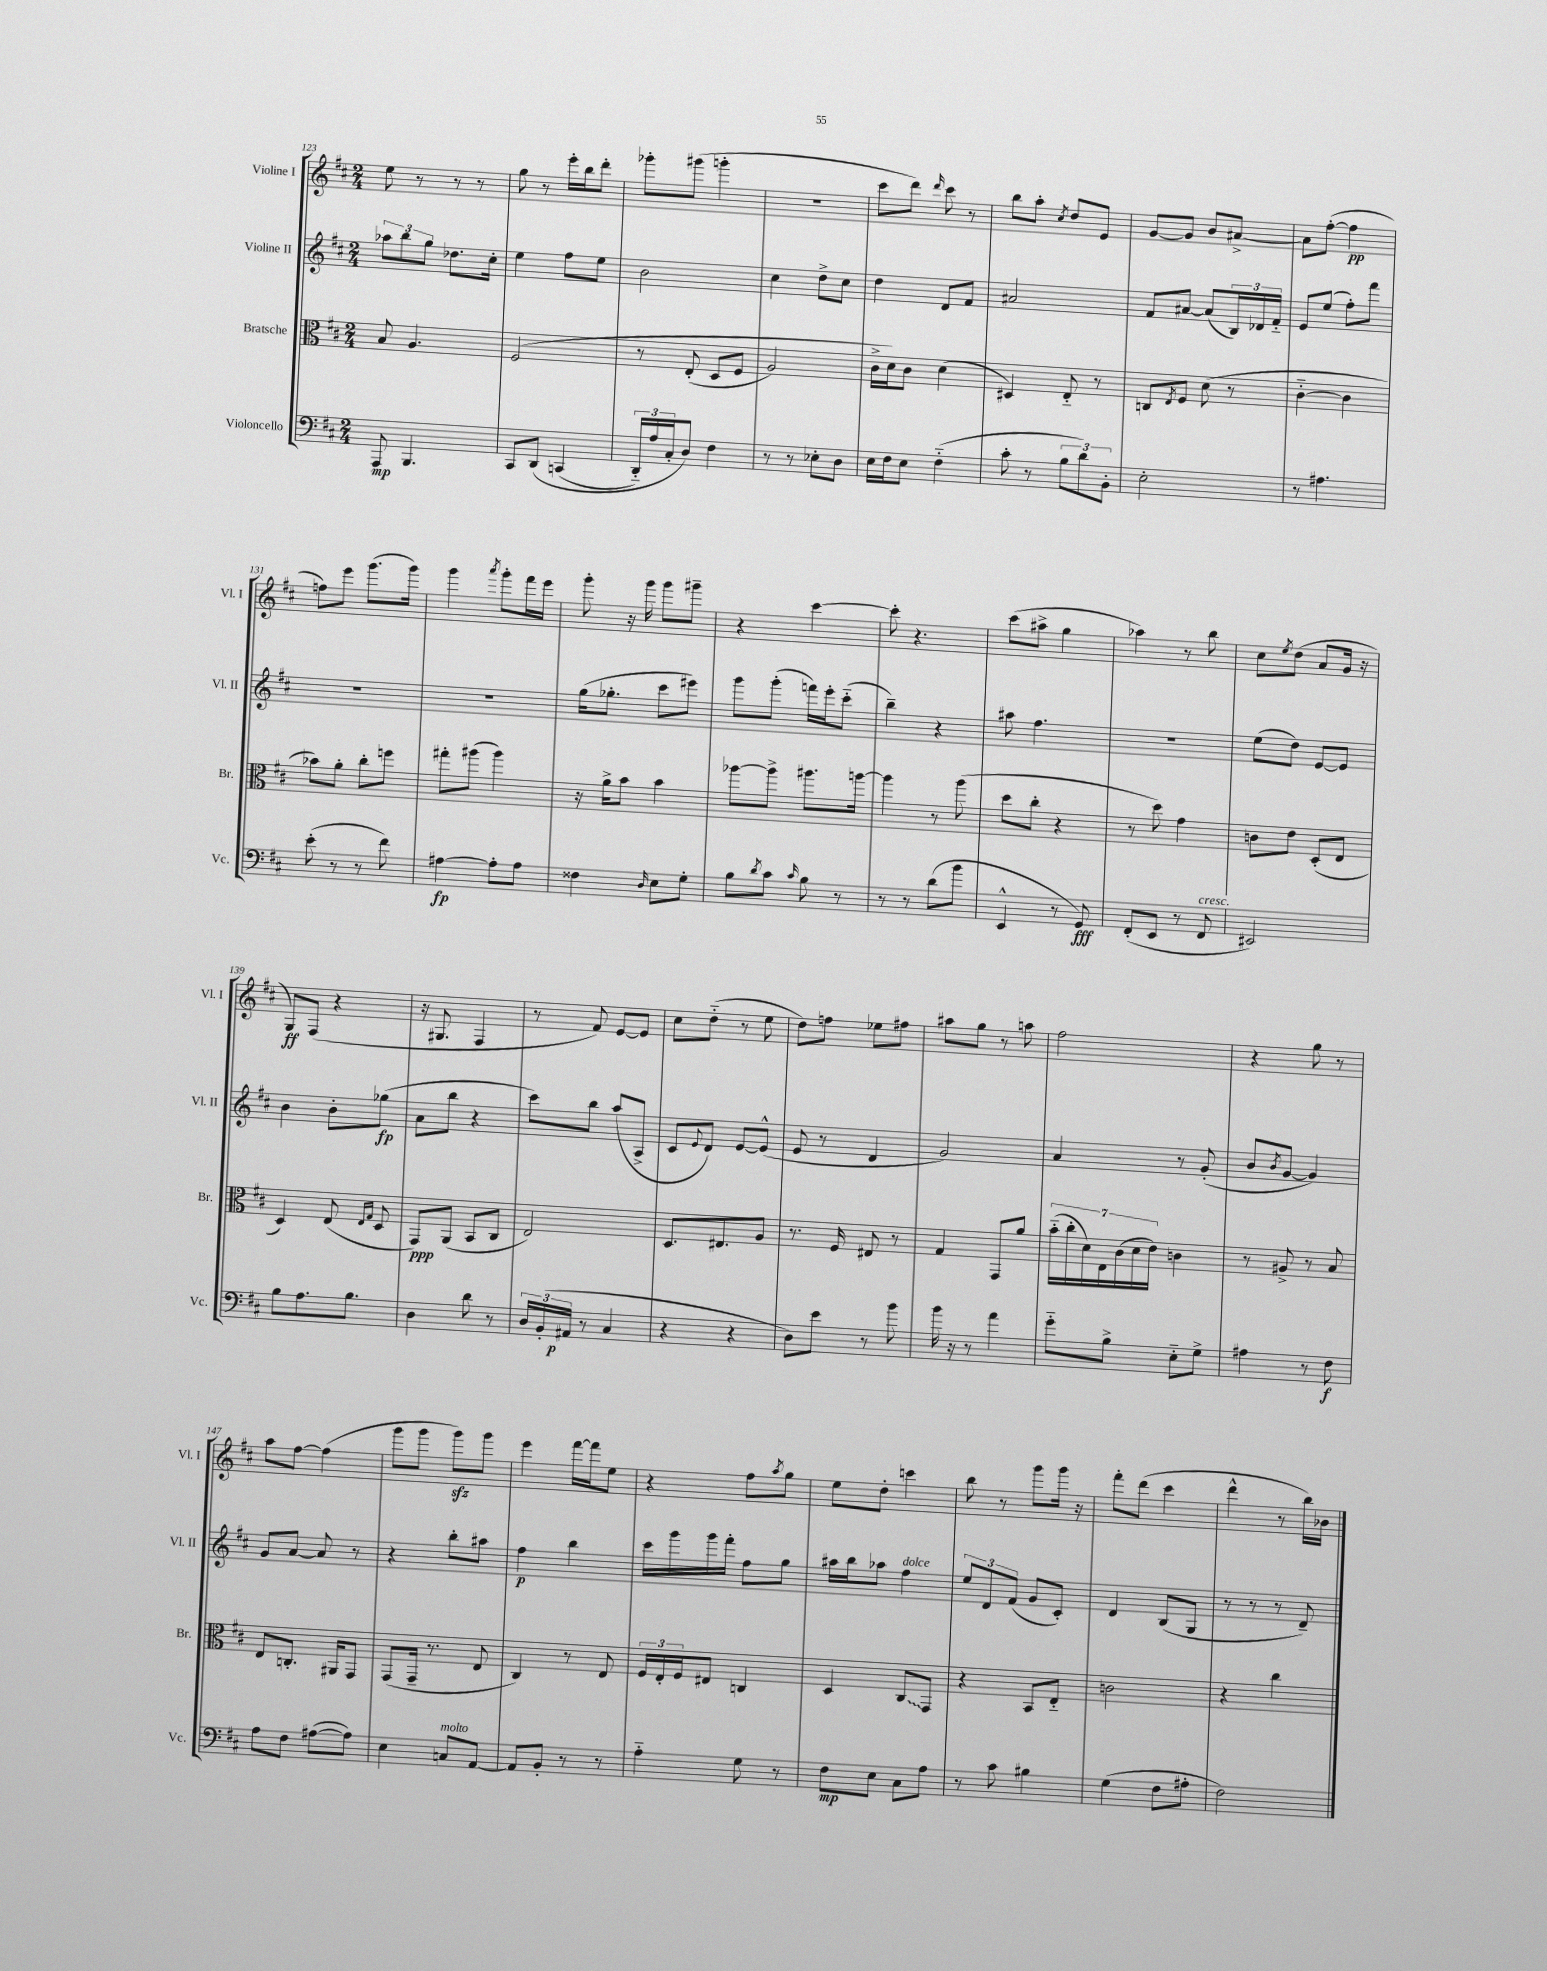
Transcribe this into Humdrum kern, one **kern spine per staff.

**kern	**kern	**kern	**kern
*staff4	*staff3	*staff2	*staff1
*clefF4	*clefC3	*clefG2	*clefG2
*k[f#c#]	*k[f#c#]	*k[f#c#]	*k[f#c#]
*M2/4	*M2/4	*M2/4	*M2/4
8AAA/	8B/	12aa-\L	8ee\
.	.	12bb\	.
4.BBB/	4.A/	.	8r
.	.	12gg\J	.
.	.	8.dd-\L	8r
.	.	.	8r
.	.	16cc#'\Jk	.
=	=	=	=
8CC#/L	&(2F#/	4ee\	8gg\
&(8DD/J	.	.	8r
(4CC/	.	8ff#\L	16eee'\LL
.	.	.	16bb\J
.	.	8ee\J	8ddd'\J
=	=	=	=
24DD'~/LL)	8r	2b\	8ggg-'\L
24A/	.	.	.
24C#'/J	.	.	.
8D/J&)	(8E'/	.	(8ggg#\J
4F#\	8D/L	.	4ggg'\
.	8F#/J	.	.
=	=	=	=
8r	2A/)	4cc#\	2r
8r	.	.	.
8E-'\L	.	8dd^\L	.
8D\J	.	8cc#\J	.
=	=	=	=
16E\LL	16c#^\LL	4dd\	8ccc#\L
16F#\J	16d\J&)	.	.
8E\J	8c#\J	.	8ddd\J)
.	.	.	16qqddd/
(4F#'~\	(4d\	8d/L	8ccc#\
.	.	8f#/J	8r
=	=	=	=
8c#'\	4D#/)	2a#/	8bb\L
8r	.	.	8aa'\J
.	.	.	8qcc#/
12B\L	8E'~/	.	8dd/L
12d\)	.	.	.
.	8r	.	8e/J
12BB'\J	.	.	.
=	=	=	=
2E'\	8C/L	8f#/L	[8g/L
.	8qE/	.	.
.	8F#/J	[8a#/J	8g/]J
.	(8d\	(8a#/]L	8b/L
.	8r	24B/L)	[8a#^/J
.	.	24d-/	.
.	.	24f#'~/JJ	.
=	=	=	=
8r	[4c#'~\	8e/L	8a#\]L
4.A#\	.	(8ee/J	([8ff#'\J
.	4c#\]	8ff#'\L)	4ff#\]
.	.	8fff#\J	.
=	=	=	=
(8e'\	8b-\L)	2r	8ff\L)
8r	8a'\J	.	8eee\J
8r	8cc#'\L	.	(8.ggg\L
8f#\)	8ff\J	.	.
.	.	.	16ggg\Jk)
=	=	=	=
[4A#\	8gg#'\L	2r	4ggg\
.	(8aa#\J	.	.
.	.	.	8qaaa/
8A#'\]L	4aa#\)	.	8ggg'\L
8A#\J	.	.	16fff#\L
.	.	.	16eee\JJ
=	=	=	=
4F##\	16r	(16gg\LK	8ggg'\
.	16a^\LK	8.gg-'\J	.
.	8b\J	.	16r
.	.	.	16ggg\
16qqD/	.	.	.
8E\L	4b\	8ccc#\L	8ggg\L
8G'\J	.	8eee#\J)	8ggg#~\J
=	=	=	=
8B\L	[8aa-\L	8ggg\L	4r
8qd/	.	.	.
8c#\J	8aa-^\]J	(8ggg'\J	.
16qqc#/	.	.	.
8B\	8.aa#\L	16fff\LL)	[4ccc#\
.	.	16eee'\J	.
8r	.	(8ccc#'~\J	.
.	[16aa\Jk	.	.
=	=	=	=
8r	4aa\]	4bb~\)	8ccc#'\]
8r	.	.	4.r
(8d\L	8r	4r	.
8b\J	(8aa\	.	.
=	=	=	=
4EE^^/	8dd\L	8aa#\	(8ccc#\L
.	8cc#'\J	4.ff#\	8aa#^\J
8r	4r	.	4gg\
8GG/)	.	.	.
=	=	=	=
(8FF#'/L	8r	2r	4aa-\)
8EE/J	8dd\)	.	.
8r	4g\	.	8r
8FF#/	.	.	8bb\
=	=	=	=
2EE#/)	8c\L	(8ee\L	8cc#\L
.	.	.	8qee/
.	8e\J	8dd\J)	(8dd\J
.	(8D'/L	[8e/L	8a/L
.	8E/J	8e/]J	16g/Jk
.	.	.	16r
=	=	=	=
8B\L	4D/)	4b\	8G/L)
8.A\	.	.	(8F#/J
.	(8E/	8b'\L	4r
8.B\J	.	.	.
.	16qqE/LL	.	.
.	16qqG/JJ	.	.
.	8D/	(8gg-\J	.
=	=	=	=
4D\	8GG/L)	8a\L	16r
.	.	.	8.G#/
.	(8AA/J	8bb\J	.
8d\	8BB/L	4r	4F#/
8r	8C#/J	.	.
=	=	=	=
24D/LL	2E/)	8ccc#\L)	8r
(24BB'/	.	.	.
24AA#/JJ	.	.	.
8r	.	8bb\J	8f#/)
4C#/	.	(8aa/L	[8e/L
.	.	8A^/J	8e/]J
=	=	=	=
4r	8.D/L	8c#/L	8cc#\L
.	.	8qqe/	.
.	.	8d/J)	(8dd'~\J
.	8.E#/	.	.
4r	.	[8e/L	8r
.	8A/J	(8e^^/]J	8ee\
=	=	=	=
8D\L)	8.r	8e/	8dd\L)
8e\J	.	8r	8ff\J
.	16F#/	.	.
8r	8E#/	4d/	8ee-\L
8b\	8r	.	8ff#\J
=	=	=	=
16b\	4G/	2g/)	8aa#\L
16r	.	.	.
8r	.	.	8gg\J
4a\	8GG/L	.	8r
.	8a/J	.	8aa\
=	=	=	=
8g'~\L	(28b'~\LL	4a/	2ff#\
.	28cc#'\	.	.
.	28d\)	.	.
.	28E\	.	.
8B^\J	.	.	.
.	(28c#\	.	.
.	28d\	.	.
.	28e\JJ)	.	.
8E'~\L	4c\	8r	.
8G^\J	.	(8g'/	.
=	=	=	=
4A#\	8r	8b/L	4r
.	.	8qb/	.
.	8A#^/	[8g/J	.
8r	8r	4g/])	8gg\
8F#\	8B/	.	8r
=	=	=	=
8A\L	8E/L	8g/L	8aa\L
8F#\J	8.C'/J	[8a/J	[8ff#\J
([8A#\L	.	8a/]	(4ff#\]
.	16AA#/LK	.	.
8A#\]J)	8GG/J	8r	.
=	=	=	=
4E\	(8GG/L	4r	8ggg\L
.	16GG~/Jk	.	8ggg\J
.	8.r	.	.
8C/L	.	8bb'\L	8ggg\L)
[8AA/J	8E/	8aa#\J	8ggg\J
=	=	=	=
8AA/]L	4C#/)	4ff#\	4eee\
8BB'/J	.	.	.
8r	8r	4bb\	[16fff#\LL
.	.	.	16fff#\]J
8r	8E/	.	8ee\J
=	=	=	=
4A'~\	24F#/LL	16ccc#\LL	4r
.	24E'/	.	.
.	.	16ggg\	.
.	24F#/J	.	.
.	8E#/J	16ggg\	.
.	.	16fff#'\JJ	.
8G\	4C/	8ff#\L	8ff#\L
.	.	.	8qaa/
8r	.	8gg\J	8gg\J
=	=	=	=
8F#\L	4D/	16aa#\LL	8ee\L
.	.	16bb\J	.
8E\J	.	8aa-\J	8dd'\J
8C#\L	8C#/L	4ff#\	4ccc\
8A\J	8GG/J	.	.
=	=	=	=
8r	4r	12ee/L	8bb\
.	.	12d/	.
8c#\	.	.	8r
.	.	(12f#/J	.
4B#\	8BB/L	8g/L	8ggg\L
.	8E'~/J	8c#'/J)	16ggg\Jk
.	.	.	16r
=	=	=	=
(4G\	2c\	4d/	8fff#'\L
.	.	.	(8ddd\J
8F#\L	.	(8B/L	4ccc#\
8A#'\J	.	8G/J	.
=	=	=	=
2F#\)	4r	8r	4ddd^^\
.	.	8r	.
.	4cc#\	8r	8r
.	.	8d~/)	16bb\LL)
.	.	.	16b-\JJ
==	==	==	==
*-	*-	*-	*-
